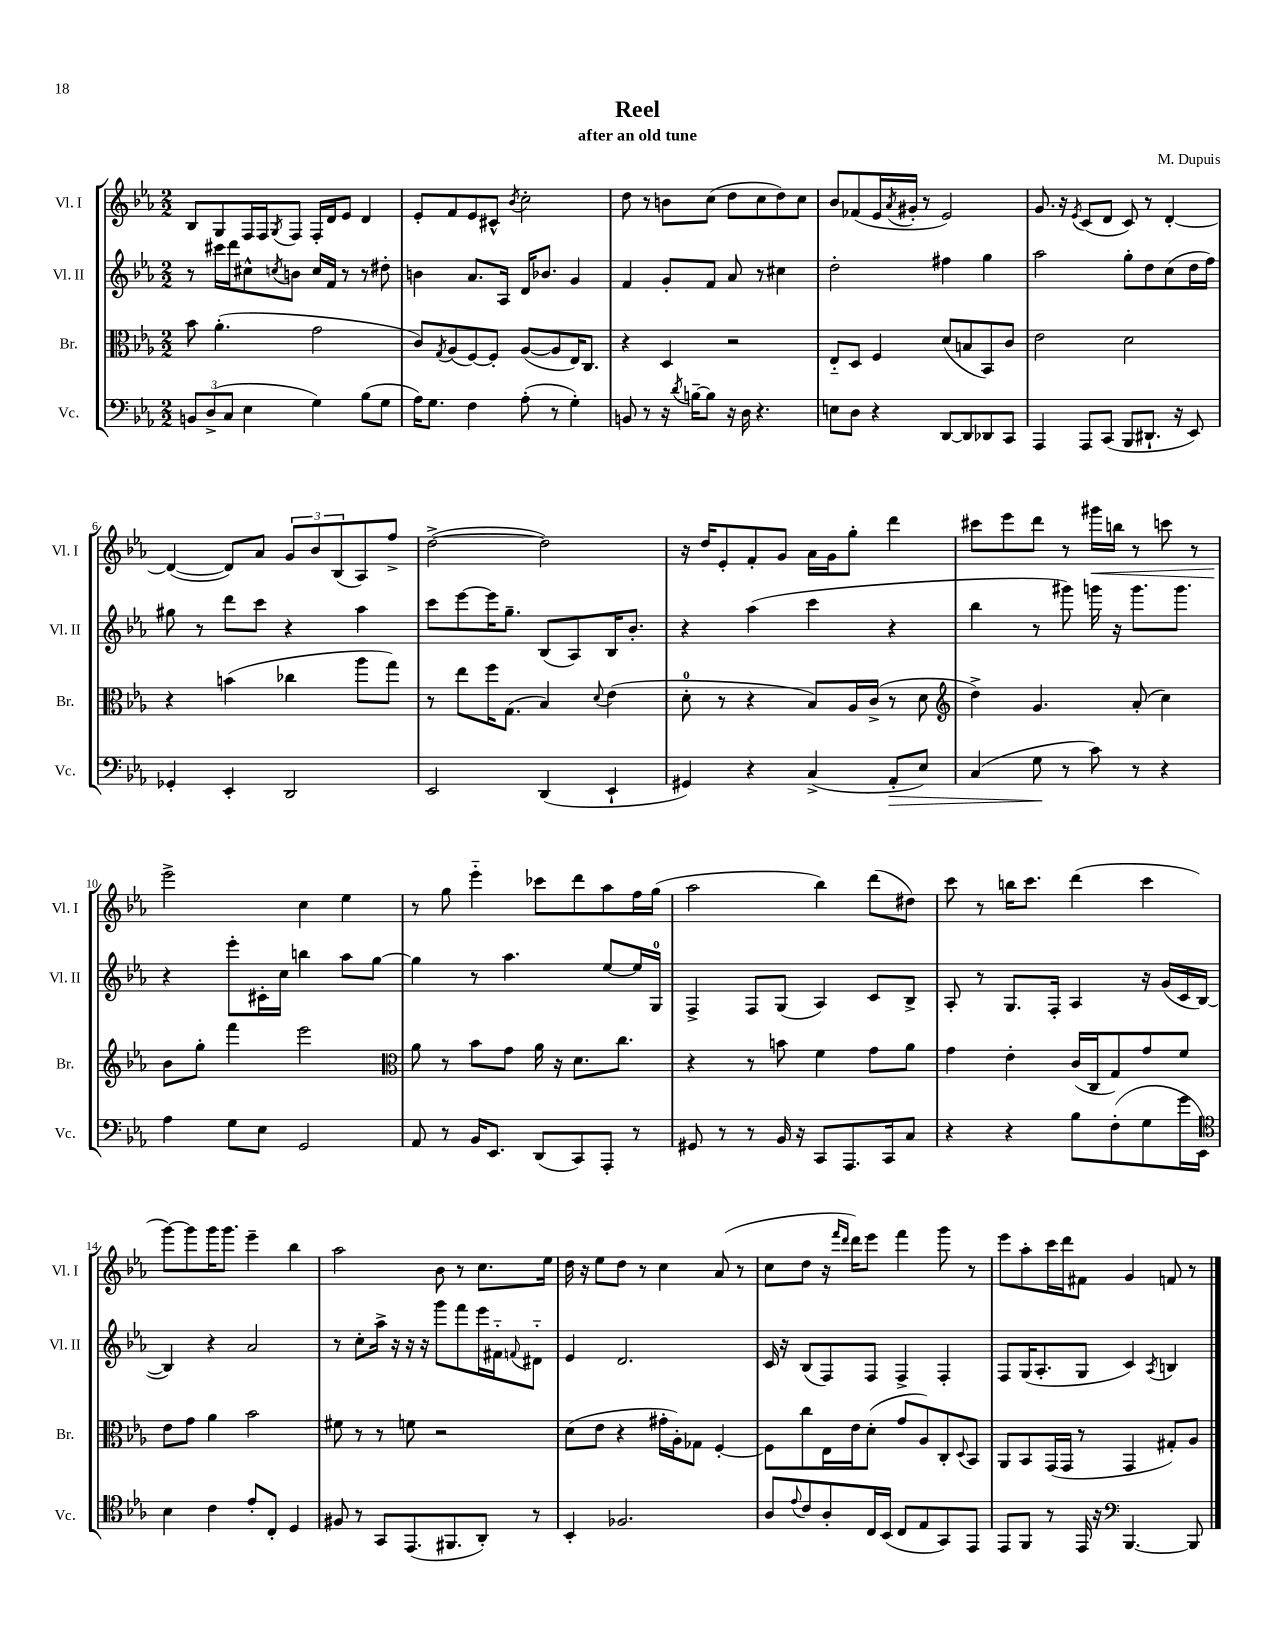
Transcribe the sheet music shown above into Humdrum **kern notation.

**kern	**kern	**kern	**kern
*staff4	*staff3	*staff2	*staff1
*clefF4	*clefC3	*clefG2	*clefG2
*k[b-e-a-]	*k[b-e-a-]	*k[b-e-a-]	*k[b-e-a-]
*M2/2	*M2/2	*M2/2	*M2/2
12BB	8b-	8r	8B-
(12D^	.	.	.
.	(4.a-'	16ccc#	8G
12C	.	.	.
.	.	16ddd	.
4E-	.	8cc#^^	16F
.	.	.	16F
.	.	8qcc	8qG
.	.	8b	8F
4G)	2g	16cc	16F'
.	.	16f	16d
.	.	8r	8e-
(8B-	.	8r	4d
8G	.	8dd#'	.
=	=	=	=
16A-)	8c)	4b	8e-'
8.G	.	.	.
.	8qG	.	.
.	(8A-	.	8f
4F	[8F)	8.a-	8e-
.	8F']	.	8c#^^
.	.	16A-	.
.	.	.	8qb-
(8A-'	([8A-	16d	2cc'
.	.	8.b-	.
8r	8A-]	.	.
4G')	16E-)	4g	.
.	8.C	.	.
=	=	=	=
8BB	4r	4f	8dd
8r	.	.	8r
16r	4D	8g'	8b
8qd	.	.	.
[16B~	.	.	.
8B]	.	8f	(8cc
16r	2r	8a-	8dd
16D	.	.	.
4.r	.	8r	8cc
.	.	4cc#	8dd)
.	.	.	8cc
=	=	=	=
8E	8E-'~	2dd'	8b-
8D	8D	.	(8f-
4r	4F	.	16e-
.	.	.	8qa-
.	.	.	16g#'
.	.	.	8r
[8DD	(8d	4ff#	2e-)
8DD]	8B	.	.
8DD-	8BB-)	4gg	.
8CC	8c	.	.
=	=	=	=
4AAA-	2e-	2aa-	8.g
.	.	.	16r
.	.	.	8qe-
8AAA-	.	.	(8c
(8CC	.	.	8d
8BBB-	2d	8gg'	8c)
8.DD#`	.	8dd	8r
.	.	(8cc	[4d'
16r	.	.	.
8EE-)	.	16dd	.
.	.	16ff)	.
=	=	=	=
4GG-'	4r	8gg#	(4d_
.	.	8r	.
4EE-'	(4b	8ddd	8d])
.	.	8ccc	8a-
2DD	4cc-	4r	12g
.	.	.	12b-
.	.	.	(12B-
.	8aa-	4aa-	8A-)
.	8gg)	.	8ff^
=	=	=	=
2EE-	8r	8ccc	([2dd^
.	8ee-	[8eee-	.
.	16ff	16eee-]	.
.	(8.G	8.gg~	.
(4DD	4B-)	(8B-	2dd])
.	.	8A-)	.
.	8qqd	.	.
4EE-`	(4e-	16B-	.
.	.	8.b-'	.
=	=	=	=
4GG#)	8d'	4r	16r
.	.	.	16dd
.	8r	.	8e-'
4r	4r	(4aa-	8f'
.	.	.	8g
(4C^	8B-)	4ccc	16a-
.	.	.	16g
.	16A-	.	8gg'
.	(16c^	.	.
8AA-'	8r	4r	4ddd
8E-)	8d	.	.
=	=	=	=
*	*clefG2	*	*
(4C	4dd^)	4bb-	8ccc#
.	.	.	8eee-
8G	4.g	8r	8ddd
8r	.	8ggg#)	8r
8c)	.	16ggg	16ggg#
.	.	16r	16bb
8r	(8a-'	8.ggg	8r
4r	4cc)	.	8ccc
.	.	8.ggg	.
.	.	.	8r
=	=	=	=
4A-	8b-	4r	2eee-^
.	8gg'	.	.
8G	4fff	8eee-'	.
8E-	.	16c#'	.
.	.	16cc	.
2GG	2eee-	4bb	4cc
.	.	8aa-	4ee-
.	.	[8gg	.
=	=	=	=
*	*clefC3	*	*
8AA-	8a-	4gg]	8r
8r	8r	.	8gg
16BB-	8b-	8r	4eee-'~
8.EE-	.	.	.
.	8g	4.aa-	.
(8DD	16a-	.	8ccc-
.	16r	.	.
8CC)	8.d	.	8ddd
8AAA-'	.	[8ee-	8aa-
.	8.cc	.	.
8r	.	16ee-]	16ff
.	.	16G	(16gg
=	=	=	=
8GG#	4r	4F^	2aa-
8r	.	.	.
8r	8r	8F	.
16BB-	8b	(8G	.
16r	.	.	.
8CC	4f	4A-)	4bb-)
8.AAA-	.	.	.
.	8g	8c	(8ddd
16CC	.	.	.
8C	8a-	8B-^	8dd#)
=	=	=	=
4r	4g	8A-'	8ccc
.	.	8r	8r
4r	4e-'	8.G	16bb
.	.	.	8.ccc
.	.	16F'	.
8B-	(16c	4A-	(4ddd
.	16C	.	.
(8F'	8G)	.	.
8G	8g	16r	4ccc
.	.	(16g	.
16g	8f	16c	.
16EE-)	.	[16B-	.
=	=	=	=
*clefC4	*	*	*
4B-	8e-	4B-])	[8ggg)
.	8g	.	8ggg]
4c	4a-	4r	16ggg
.	.	.	8.ggg
8e-'	2b-	2a-	4eee-~
8C'	.	.	.
4D	.	.	4bb-
=	=	=	=
8F#	8f#	8r	2aa-
8r	8r	8cc'	.
8GG	8r	16aa-^	.
.	.	16r	.
(8.EE-	8f	16r	.
.	.	16r	.
.	2r	8ggg	8b-
8.FF#	.	.	.
.	.	8fff	8r
8AA-')	.	16eee-	8.cc
.	.	16f#'~	.
.	.	8qqf	.
8r	.	8d#'~	.
.	.	.	16ee-
=	=	=	=
4BB-'	(8d	4e-	16dd
.	.	.	16r
.	8e-	.	8ee-
2.F-	4r	2.d	8dd
.	.	.	8r
.	16g#'	.	4cc
.	16A-')	.	.
.	8G-	.	.
.	[4F'	.	(8a-
.	.	.	8r
=	=	=	=
8A-	8F]	16c	8cc
.	.	16r	.
8qqe-	.	.	.
8c	8cc	(8B-	8dd
8A-'	16E-	8F)	16r
.	.	.	16qqfff
.	.	.	16qqddd
.	16e-	.	16ddd)
16C	(8d'	8F	8eee-
(16BB-	.	.	.
8C	8g	4F^	4fff
8E-	8A-)	.	.
8GG)	8C'	4F'	8ggg
.	8qqD	.	.
8EE-	8BB-	.	8r
=	=	=	=
8EE-	8AA-	8F	8eee-
8FF	8BB-	(16G	8aa-'
.	.	8.A-'	.
8r	(16GG	.	16ccc
.	16GG	.	16ddd
16EE-	8r	8G	8f#
16r	.	.	.
*clefF4	*	*	*
[4.BBB-	4GG	4c)	4g
.	.	8qA-	.
.	8G#')	4B	8f
8BBB-]	8A-	.	8r
==	==	==	==
*-	*-	*-	*-
